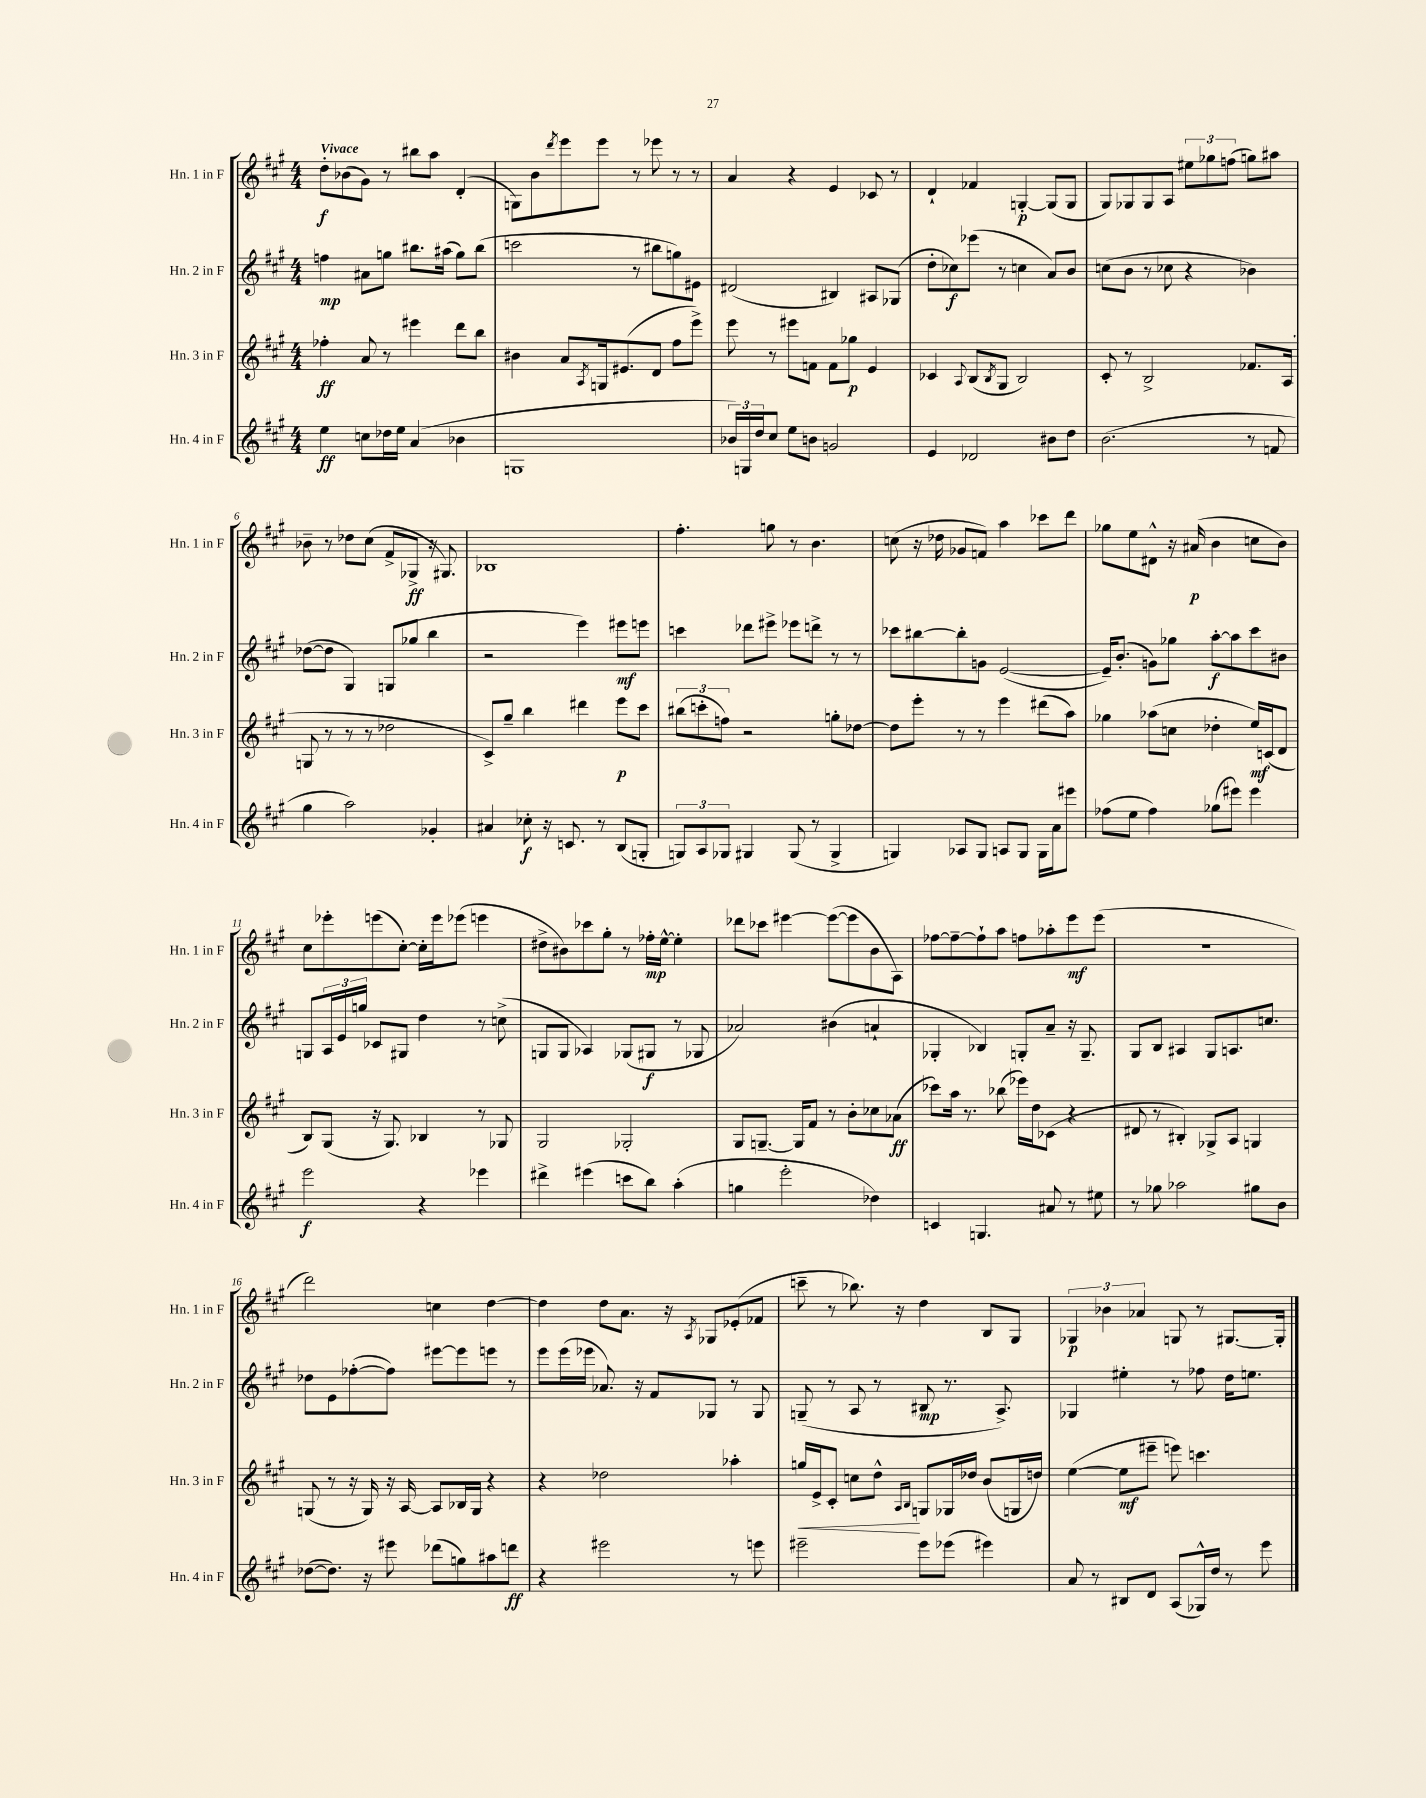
<<
\new StaffGroup <<
\new Staff = "s0" \with { instrumentName = "Hn. 1 in F" shortInstrumentName = "Hn. 1 in F" } {
    \clef treble \key a \major \numericTimeSignature \time 4/4 \tempo "Vivace"
    d''8-.\f bes'8( gis'8) r8 bis''8 a''8 d'4-.( |
    g8) b'8 \acciaccatura { d'''8 } e'''8 e'''8 r8 ees'''8 r8 r8 |
    a'4 r4 e'4 ces'8 r8 |
    d'4-! fes'4 g4~-.\p g8( g8 |
    gis8) ges8 ges8 a8 \tuplet 3/2 { eis''8 ges''8 f''8( } g''8) ais''8 |
    bes'8-- r8 des''8 cis''8( fis'8-> ges8->\ff r16 gis8.) |
    bes1 |
    fis''4.-. g''8 r8 b'4. |
    c''8( r16 des''16 ges'8 f'8) a''4 ces'''8 d'''8 |
    ges''8 e''8 dis'8-^ r16 ais'16\p( b'4 c''8 b'8) |
    cis''8 ees'''8-. e'''8( cis''8~-.) cis''16-. e'''16 ees'''8( e'''4 |
    dis''8-> bis'8) ces'''8 gis''8-. r8 fes''16-.\mp e''16~-^ e''4-. |
    des'''8 ces'''8 eis'''4~ eis'''8~( eis'''8 b'8 a8) |
    fes''8~ fes''8~-- fes''8-! a''8 f''8 aes''8-. e'''8\mf e'''8( |
    R1 |
    d'''2) c''4 d''4~ |
    d''4 d''8 a'8. r16 \acciaccatura { a8 } ges8 ees'8-.( fes'8 |
    c'''8-- r8 bes''8.) r16 d''4 b8 gis8 |
    \tuplet 3/2 { ges4\p bes'4 aes'4 } g8 r8 gis8.~ gis16-. \bar "|." |
}
\new Staff = "s1" \with { instrumentName = "Hn. 2 in F" shortInstrumentName = "Hn. 2 in F" } {
    \clef treble \key a \major \numericTimeSignature \time 4/4
    f''4\mp ais'8 g''8 bis''8. ais''16( g''8) bis''8( |
    c'''2 r8 bis''8 g''8) eis'8 |
    dis'2( bis4) ais8 ges8( |
    d''8-. ces''8\f) ees'''8( r8 c''4 a'8) b'8 |
    c''8( b'8 r8 ces''8 r4 bes'4) |
    des''8~( des''8 gis4) g8( ges''8 b''4 |
    r2 e'''4) eis'''8\mf e'''8 |
    c'''4 des'''8 eis'''8-> ees'''8 d'''8-> r8 r8 |
    ces'''8 bis''8~ bis''8-. g'8 e'2~( |
    e'16--) b'8.-.( g'8) ges''8 a''8~-.\f a''8 cis'''8 bis'8 |
    g8 \tuplet 3/2 { a16 e'16 g''16 } ces'8 gis8 d''4 r8 c''8->( |
    g8 g8 aes4) ges8( gis8\f r8 ges8 |
    aes'2) bis'4( a'4-! |
    ges4-. bes4) g8-. a'8-- r16 g8.-- |
    gis8 b8 ais4 gis8 a8. c''8. |
    des''8 e'8 fes''8~-.( fes''8) eis'''8~ eis'''8 e'''8 r8 |
    e'''8 e'''16( ees'''16 aes'8.) r16 fis'8 ges8 r8 ges8 |
    g8--( r8 a8 r8 bis8\mp r8. a8.->) |
    ges4 eis''4-. r8 fes''8 d''16 e''8. \bar "|." |
}
\new Staff = "s2" \with { instrumentName = "Hn. 3 in F" shortInstrumentName = "Hn. 3 in F" } {
    \clef treble \key a \major \numericTimeSignature \time 4/4
    fes''4-.\ff a'8 r8 eis'''4 d'''8 b''8 |
    bis'4 a'8 \acciaccatura { a8 } g16 eis'8.( d'8 fis''8 e'''8->) |
    e'''8 r8 eis'''8 f'8 f'8 ges''8\p e'4 |
    ces'4 \appoggiatura { a8 } b8( \acciaccatura { b8 } gis8 b2) |
    cis'8-. r8 b2-> fes'8. a16( |
    g8 r8 r8 r8 des''2 |
    cis'8->) gis''8-- b''4 dis'''4 e'''8\p cis'''8 |
    \tuplet 3/2 { bis''8( c'''8-. f''8) } r2 g''8-. des''8~ |
    des''8 e'''8-. r8 r8 e'''4 dis'''8( a''8) |
    ges''4 aes''8( c''8 des''4-. e''16\mf) c'16( d'8 |
    b8) gis8( r16 gis8.) bes4 r8 ges8 |
    gis2 ges2-. |
    gis8 g8.~-- g16 fis'8 r8 b'8-. ces''8 aes'8\ff( |
    ces'''8) a''16 r8. bes''8( ees'''16) d''16 ces'8( r4 |
    dis'8 r8 bis4-.) ges8-> a8 g4 |
    g8( r8 r16 g16) r16 a16~ a8 bes16 g16 r4 |
    r4 des''2 aes''4-. |
    g''16\< e'16-> cis'8-. c''8 d''8-^\! \grace { a16 b16 } g8 ges16 des''16 b'8( g16 d''16) |
    e''4~( e''8\mf eis'''8-- e'''8) c'''4. \bar "|." |
}
\new Staff = "s3" \with { instrumentName = "Hn. 4 in F" shortInstrumentName = "Hn. 4 in F" } {
    \clef treble \key a \major \numericTimeSignature \time 4/4
    e''4\ff c''8 des''16 e''16 a'4( bes'4 |
    g1 |
    \tuplet 3/2 { bes'16) g16 d''16 } cis''8 e''8 b'8 g'2 |
    e'4 des'2 bis'8 d''8 |
    b'2.( r8 f'8 |
    gis''4 a''2) ges'4-. |
    ais'4 ces''8-.\f r16 c'8. r8 b8( g8-. |
    \tuplet 3/2 { g8) a8 ges8 } gis4 gis8( r8 gis4-> |
    g4) aes8 g8 a8 g8 g16 a'16 eis'''8 |
    fes''8( e''8 fes''4) ges''8( eis'''8) eis'''4 |
    e'''2\f r4 ees'''4 |
    dis'''4-> eis'''4( c'''8 b''8) a''4-.( |
    g''4 e'''2-. des''4) |
    c'4 g4. ais'8 r8 eis''8 |
    r8 ges''8 aes''2 gis''8 b'8 |
    des''8~( des''8.) r16 eis'''8 des'''8( g''8) ais''8 d'''8\ff |
    r4 eis'''2 r8 e'''8 |
    eis'''2-- eis'''8 ees'''8( eis'''4) |
    a'8 r8 bis8 d'8 a8( ges16-^) d''16 r8 e'''8 \bar "|." |
}
>>
>>
